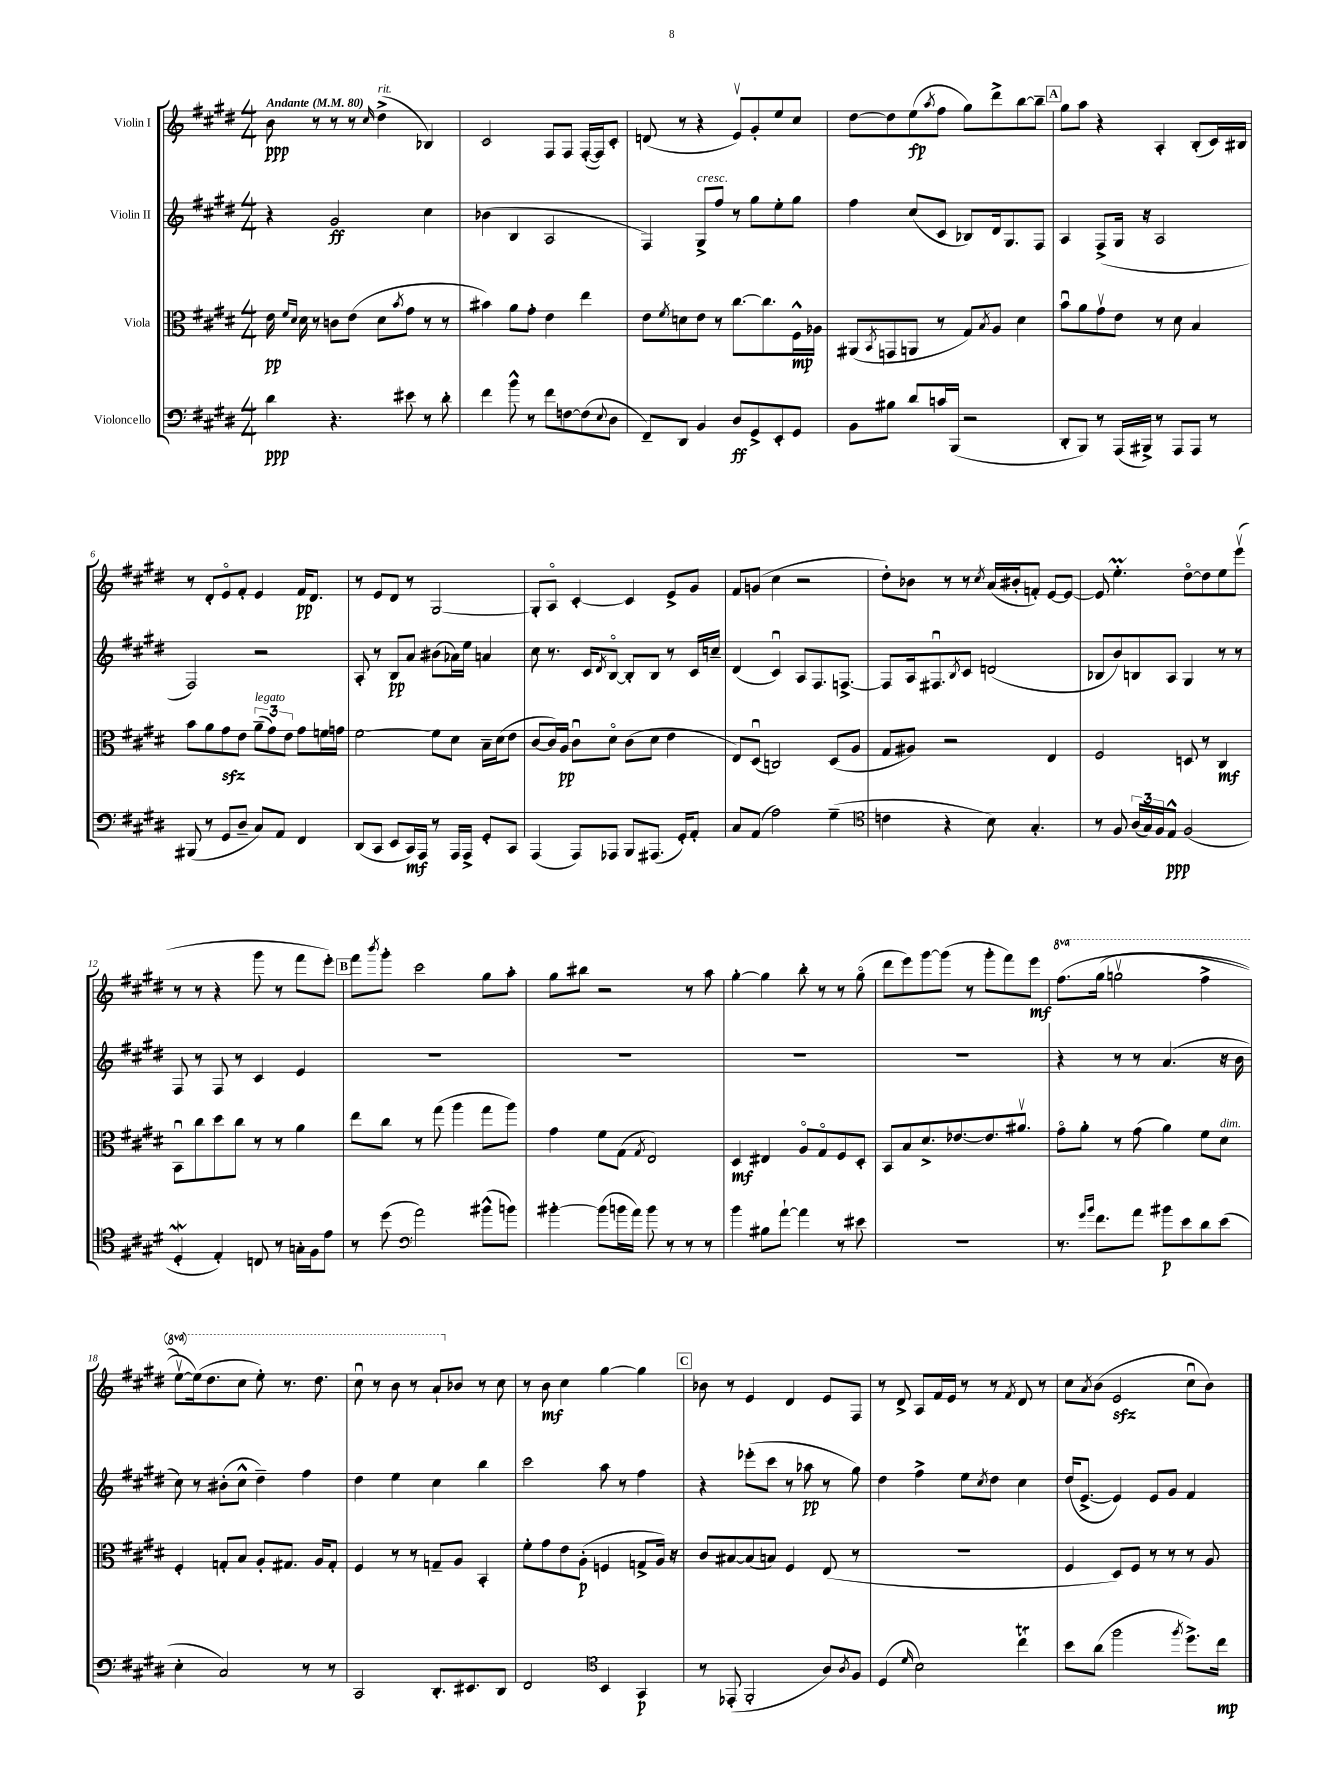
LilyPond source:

<<
\new StaffGroup <<
\new Staff = "s0" \with { instrumentName = "Violin I" } {
    \clef treble \key e \major \numericTimeSignature \time 4/4 \set Staff.ottavationMarkups = #ottavation-simple-ordinals \tempo "Andante" 4 = 80
    b'8\ppp r8 r8 r8 \grace { cis''16 } dis''4->^\markup { \italic "rit." }( bes4) |
    cis'2 fis8 fis8 fis16~-.( fis16) cis'8-. |
    d'8( r8 r4 e'8\upbow) gis'8-. e''8 cis''8 |
    dis''8~ dis''8 e''8\fp( \acciaccatura { a''8 } fis''8 gis''8) dis'''8-> b''8~ b''8-- |
    \mark \markup { \box "A" } gis''8 a''8 r4 a4-. b8-.( cis'16) bis16 |
    r8 dis'8-. e'8\flageolet fis'8-. e'4 fis'16\pp dis'8. |
    r8 e'8 dis'8 r8 gis2~ |
    gis8-. a8\flageolet cis'4~-. cis'4 e'8-> gis'8 |
    fis'8 g'8( cis''4 r2 |
    dis''8-.) bes'8 r8 r8 \acciaccatura { cis''8 } a'16( bis'16-. f'8-.) e'8~ e'8~ |
    e'8 e''4.-.\prall dis''8~\flageolet dis''8 e''8 e'''8\upbow( |
    r8 r8 r4 gis'''8 r8 fis'''8 e'''8-.) |
    \mark \markup { \box "B" } fis'''8 \acciaccatura { b'''8 } gis'''8-. cis'''2 gis''8 a''8-. |
    gis''8 bis''8 r2 r8 a''8 |
    gis''4~-. gis''4 b''8-. r8 r8 gis''8\flageolet( |
    dis'''8 e'''8) gis'''8~ gis'''8( r8 gis'''8-. fis'''8) e'''8\mf |
    \ottava #1 fis'''8.\( gis'''16( g'''2\upbow fis'''4-> |
    e'''8~\upbow) e'''16(\) dis'''8. cis'''8 e'''8-.) r8. dis'''8. |
    cis'''8\downbow r8 b''8 r8 a''8-! \ottava #0 bes'8 r8 cis''8 |
    r8 b'8\mf cis''4 gis''4~ gis''4 |
    \mark \markup { \box "C" } bes'8 r8 e'4 dis'4 e'8 fis8 |
    r8 dis'8-> a8 fis'16 e'16 r8 r8 \acciaccatura { fis'8 } dis'8 r8 |
    cis''8 \acciaccatura { a'8 } b'8( e'2\sfz cis''8\downbow b'8) \bar "|." |
}
\new Staff = "s1" \with { instrumentName = "Violin II" } {
    \clef treble \key e \major \numericTimeSignature \time 4/4
    r4 gis'2\ff cis''4 |
    bes'4( b4 a2 |
    fis4) gis8->^\markup { \italic "cresc." } fis''8 r8 gis''8 e''8-. gis''8 |
    fis''4 cis''8( cis'8 bes8) dis'16 gis8. fis8 |
    \mark \markup { \box "A" } a4 fis8->( gis16 r16 a2 |
    fis2) r2 |
    a8-. r8 b8\pp a'8 bis'8( aes'16) e''16 a'4 |
    cis''8 r8. cis'16 \acciaccatura { dis'8 } b8~\flageolet b8-. b8 r8 cis'16 c''16-- |
    dis'4( cis'4\downbow) a8 fis8. f8.~-> |
    f8 a16 fis8.\downbow \acciaccatura { b8 } cis'8 d'2( |
    bes8 b'8) b8 a8 gis4 r8 r8 |
    fis8 r8 fis8 r8 cis'4 e'4 |
    \mark \markup { \box "B" } R1 |
    R1 |
    R1 |
    R1 |
    r4 r8 r8 a'4.( r16 b'16 |
    cis''8) r8 bis'8-.( cis''8-^ dis''4--) fis''4 |
    dis''4 e''4 cis''4 b''4 |
    cis'''2 a''8 r8 fis''4 |
    \mark \markup { \box "C" } r4 ees'''8-.( cis'''8 r8 aes''8\pp r8 gis''8) |
    dis''4 fis''4-> e''8 \acciaccatura { cis''8 } dis''8 cis''4 |
    dis''16( e'8.~-> e'4) e'8 gis'8 fis'4 \bar "|." |
}
\new Staff = "s2" \with { instrumentName = "Viola" } {
    \clef alto \key e \major \numericTimeSignature \time 4/4
    e'16\pp \grace { fis'16 dis'16 } dis'16 r8 c'8 e'8( dis'8 \acciaccatura { b'8 } gis'8 r8 r8 |
    bis'4) a'8 gis'8-. e'4 e''4 |
    e'8 \acciaccatura { fis'8 } d'8 e'8 r8 cis''8.~ cis''8. fis16-^\mp aes16 |
    ais,8( \acciaccatura { b,8 } g,8 a,8 r8 gis8) \acciaccatura { b8 } a8 dis'4 |
    \mark \markup { \box "A" } b'8\downbow a'8 gis'8\upbow e'8 r8 dis'8 b4 |
    b'8 a'8 gis'8\sfz e'8 \tuplet 3/2 { a'8--^\markup { \italic "legato" }( gis'8) e'8 } gis'8 f'16 g'16 |
    fis'2~ fis'8 dis'8 b16-- dis'16( e'8 |
    cis'8~ cis'16) a16\pp cis'8\downbow dis'8\flageolet cis'8( dis'8 e'4 |
    e8) dis8\downbow( c2) dis8( a8 |
    gis8 ais8) r2 e4 |
    fis2 d8 r8 cis4\mf |
    b,8\downbow cis''8 dis''8 cis''8 r8 r8 a'4 |
    \mark \markup { \box "B" } e''8 cis''8 r8 gis''8( a''4 gis''8 a''8) |
    gis'4 fis'8 gis8( \acciaccatura { gis8 } e2) |
    dis4\mf eis4 a8\flageolet gis8\flageolet fis8 dis8-. |
    b,8 b8 dis'8.-> ees'8.~ ees'8. ais'8.\upbow |
    gis'8\flageolet a'8-. r8 gis'8( a'4) fis'8 dis'8^\markup { \italic "dim." } |
    fis4-. g8-. b8 a8-. gis8. a16 gis8-. |
    fis4 r8 r8 g8-- a8 b,4-. |
    fis'8-. gis'8 e'8 a8-.\p( f4 g8-> a16) r16 |
    \mark \markup { \box "C" } cis'8 bis8~ bis8( b8) fis4 e8( r8 |
    R1 |
    fis4 dis8) fis8 r8 r8 r8 a8 \bar "|." |
}
\new Staff = "s3" \with { instrumentName = "Violoncello" } {
    \clef bass \key e \major \numericTimeSignature \time 4/4
    dis'4\ppp r4. eis'8 r8 dis'8-. |
    fis'4 b'8-^ r8 fis'8 f8~ f8( \appoggiatura { e8 } dis8 |
    fis,8--) dis,8 b,4 dis8\ff gis,8-> e,8-. gis,8 |
    b,8 bis8 dis'8 c'16 b,,16( r2 |
    \mark \markup { \box "A" } dis,8-. b,,8) r8 a,,16( bis,,16->) r8 a,,8 a,,8 r8 |
    bis,,8( r8 gis,8 dis8-- cis8) a,8 fis,4 |
    dis,8( cis,8 e,8 cis,16\mf) a,,16 r8 a,,16 a,,16-> gis,8-. cis,8 |
    a,,4( a,,8) aes,,8 b,,8 ais,,8.( gis,16-.) a,8-. |
    cis8 a,8( a2) gis4--( |
    \clef tenor c'4 r4 b8) gis4.-. |
    r8 fis8 \tuplet 3/2 { a16( gis16) fis16 } e8-^\ppp fis2( |
    dis4-.\mordent e4-.) c8 r8 g16-. fis16 e'8 |
    \mark \markup { \box "B" } r8 dis''8( \clef bass a'2) bis'8-^( b'8) |
    bis'4~-. bis'8( b'16 a'16) b'8 r8 r8 r8 |
    b'4 bis8 a'8~-! a'4 r8 eis'8 |
    R1 |
    r8. \grace { gis'16 b'16 } fis'8. a'8 bis'8\p e'8 dis'8 e'8( |
    e4-. cis2) r8 r8 |
    cis,2 dis,8.-. eis,8. dis,8 |
    fis,2 \clef tenor b,4 gis,4\p |
    \mark \markup { \box "C" } r8 ees,8-.( fis,2-. a8) \acciaccatura { a8 } fis8 |
    dis4( \grace { dis'16 } b2) cis''4\trill |
    b'8 a'8( fis''2 \acciaccatura { fis''8 } dis''8.->) cis''16\mp \bar "|." |
}
>>
>>
